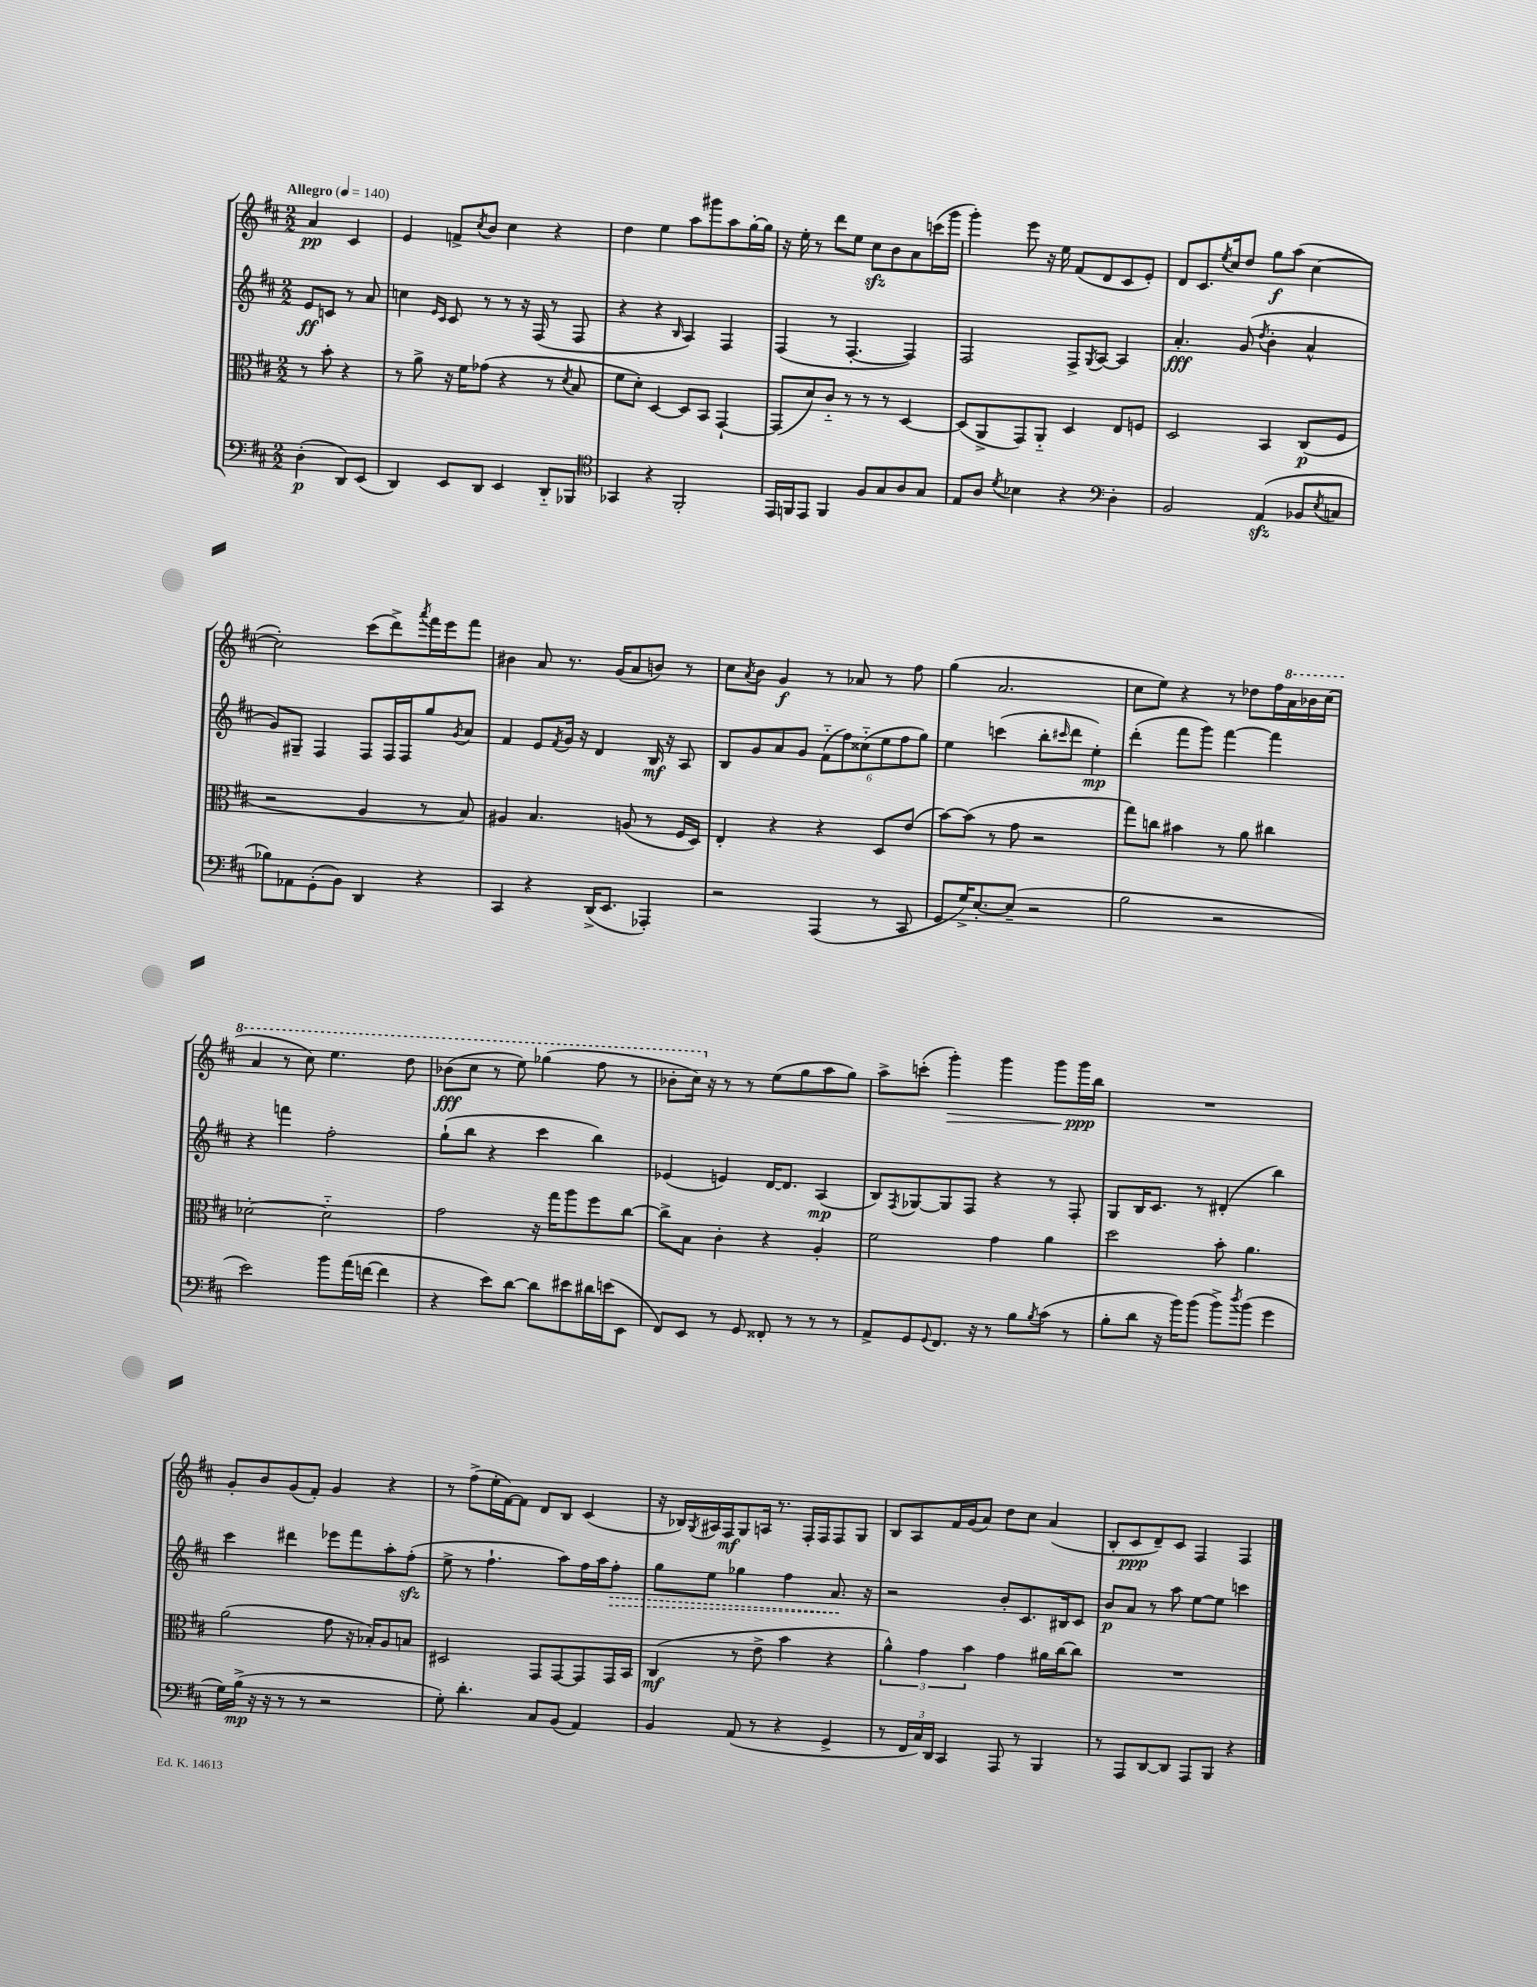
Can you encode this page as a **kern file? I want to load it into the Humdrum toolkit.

**kern	**kern	**kern	**kern
*staff4	*staff3	*staff2	*staff1
*clefF4	*clefC3	*clefG2	*clefG2
*k[f#c#]	*k[f#c#]	*k[f#c#]	*k[f#c#]
*M2/2	*M2/2	*M2/2	*M2/2
*MM140	*MM140	*MM140	*MM140
(4D'	8r	8e	4a
.	8b'	8c	.
8DD)	4r	8r	4c#
(8EE	.	8a	.
=	=	=	=
4DD)	8r	4cc	4e
.	8a^	.	.
.	.	16qqe	.
.	.	16qqc#	.
8EE	16r	8c#	8f^
.	16f#	.	.
.	.	.	8qcc#
8DD	(8g-	8r	8b
4EE	4r	8r	4cc#
.	.	16r	.
.	.	(16F#	.
8DD'~	8r	8r	4r
.	8qd	.	.
8BBB-	8B	8F#	.
=	=	=	=
*clefC4	*	*	*
4GG-	8f#	4r	4dd
.	8d')	.	.
4r	[4D	4r	4ee
.	.	16qqB	.
2FF#'	8D]	4A)	8aa
.	8BB	.	8ggg#
.	[4GG`	4F#	8aa
.	.	.	[16gg'
.	.	.	16gg]
=	=	=	=
16EE	(8GG]	(4F#	16r
16FF	.	.	16ee'
8EE	8d)	.	8r
4FF	8c#'~	8r	8ddd
.	8r	[4.F#'	8ee
8F#	8r	.	8cc#
8G	8r	.	8b
8A	[4D	4F#])	8a
8G	.	.	(16ccc
.	.	.	16ggg
=	=	=	=
8E	(8D]	2F#	4ggg')
8A	8AA^	.	.
8qd	.	.	.
4B-	8GG)	.	8eee
.	8AA'~	.	16r
.	.	.	16ee
4r	4D	8F#^	(8f#
.	.	8qG	.
.	.	[8A	8d
*clefF4	*	*	*
4D'	8E	4A]	8c#
.	8F	.	8e')
=	=	=	=
2BB	2D	4.a'	8d
.	.	.	8.c#
.	.	.	8qee
.	.	.	16cc#
.	.	(8g	8dd
.	.	8qdd	.
(4AA	4BB	4b'	8gg
.	.	.	(8aa
8BB-	(8C#	4a^^	[4cc#
8qE	.	.	.
8C	8F#	.	.
=	=	=	=
8B-)	2r	8g)	2cc#'])
8AA-	.	8G#~	.
(8GG'	.	4F#	.
8BB)	.	.	.
4DD	4A	8F#	(8ccc#
.	.	16F#	8ddd^)
.	.	16F#	.
.	.	.	8qaaa
4r	8r	8gg	16fff#
.	.	.	16eee
.	.	8qg	.
.	8B)	8a	8fff#
=	=	=	=
4CC#	4A#	4f#	4b#
4r	4.B	8e	8a
.	.	8qf#	.
.	.	16g	8.r
.	.	16r	.
(16DD^	.	4d	.
8.EE	.	.	(16g
.	(8A	.	8a
4AAA-')	8r	16B	8b)
.	.	16r	.
.	16F#	8A	8r
.	16D)	.	.
=	=	=	=
2r	4E'	8B	8cc#
.	.	.	8qa
.	.	8g	8b
.	4r	8a	4g
.	.	8g	.
(4AAA	4r	(12f#'~	8r
.	.	12ff#)	.
.	.	.	8a-
.	.	(12cc##'~	.
8r	8D	12ee	8r
.	.	12ff#	.
8CC#	(8e	.	8ff#
.	.	12gg)	.
=	=	=	=
8GG	[8b)	4ee	(4gg
16G^)	(8b]	.	.
[8.E'	.	.	.
.	8r	(4ccc	2.a
(8E~]	8g	.	.
2r	2r	8bb'	.
.	.	16qqccc#	.
.	.	8ddd	.
.	.	4ee')	.
=	=	=	=
2B	8gg)	(4ddd'	8cc#
.	8cc	.	8ee)
.	4b#	8fff#	4r
.	.	8ggg)	.
2r	8r	[4fff#	8r
.	8a	.	8dd-
.	4cc#	4fff#]	16ff#
.	.	.	16aa
.	.	.	16bb-
.	.	.	(16ccc#
=	=	=	=
2e)	[2d-'	4r	4aa
.	.	4fff	8r
.	.	.	8ccc#)
8b	2d-'~]	2ff#'	4.eee
(16a	.	.	.
[16f	.	.	.
4f]	.	.	.
.	.	.	8ddd
=	=	=	=
4r	2g	(8gg`	(8bb-
.	.	8bb	8ccc#
8e)	.	4r	8r
[8d	.	.	8eee)
8d]	16r	4ccc#	(4ggg-
.	16gg	.	.
8e#	8aa	.	.
16d#	8ff#	4bb)	8fff#
(16e	.	.	.
8EE	[8cc#	.	8r
=	=	=	=
8FF#)	8cc#^]	(4e-	8bb-'
8EE	8B	.	16ccc#)
.	.	.	16r
8r	4c#'	4e)	8r
8GG	.	.	8r
8FF##'	4r	[16d	(8ee
.	.	8.d]	.
8r	.	.	8gg
8r	4A'	(4A	8aa
8r	.	.	8gg)
=	=	=	=
8AA^	2f#	8B)	8aa^
.	.	8qF#	.
8GG	.	[8G-	(8ccc'
8qqGG	.	.	.
8.FF#	.	8G-]	4ggg')
.	.	8F#	.
16r	.	.	.
8r	4g	4r	4ggg
8B	.	.	.
8qB	.	.	.
(8c#	4a	8r	8ggg
8r	.	8F#'	16ggg
.	.	.	16bb
=	=	=	=
8B'	2dd	8G	1r
8d	.	16B	.
.	.	8.c#	.
16r	.	.	.
16b)	.	.	.
(8b	.	8r	.
8b^)	8b'	(4d#'	.
8qdd	.	.	.
(8b	4.a	.	.
4g	.	4bb)	.
=	=	=	=
16G)	(2a	4ccc#	8g'
(16B^	.	.	.
16r	.	.	8b
16r	.	.	.
8r	.	4ddd#	(8g
8r	.	.	8f#')
2r	8g	8eee-	4g
.	16r	8fff#	.
.	16B-')	.	.
.	8A	8aa'	4r
.	8B	(8ff#'	.
=	=	=	=
8G')	2D#	8ee^	8r
4.d'	.	8r	(8ff#^
.	.	4.ff#`	16ee'
.	.	.	[16f#)
.	.	.	8f#]
8C#	8GG	.	8d
(8BB	[8GG	8aa)	8B
4AA)	8GG]	16ff#	(4c#
.	.	16aa	.
.	16GG	8ff#'	.
.	16BB	.	.
=	=	=	=
4BB	(4C#	8gg	16r
.	.	.	16B-)
.	.	.	8qG
.	.	8ee	16A#
.	.	.	16F#
(8AA	8r	4gg-	8G
8r	8e^	.	16A
.	.	.	8.r
4r	4b	4ff#	.
.	.	.	16F#'
.	.	.	16F#
4GG^	4r	8.a	8F#
.	.	.	8G
.	.	16r	.
=	=	=	=
8r	6a^^)	2r	8B
24FF#	.	.	8A
24C#)	6g	.	.
24DD	.	.	.
4CC#	.	.	16f#
.	.	.	(16g
.	6b	.	.
.	.	.	8a)
8AAA	4g	8b'	8dd
8r	.	8.c#	8cc#
4BBB	16a#	.	(4a
.	[16cc#	16B#	.
.	8cc#]	8c#	.
=	=	=	=
8r	1r	8b	8B'
8AAA	.	8a	8c#
[8DD	.	8r	8d~)
8DD]	.	8aa	8c#
8AAA	.	[8ee	4F#
8BBB	.	8ee]	.
4r	.	4ccc	4F#
==	==	==	==
*-	*-	*-	*-
